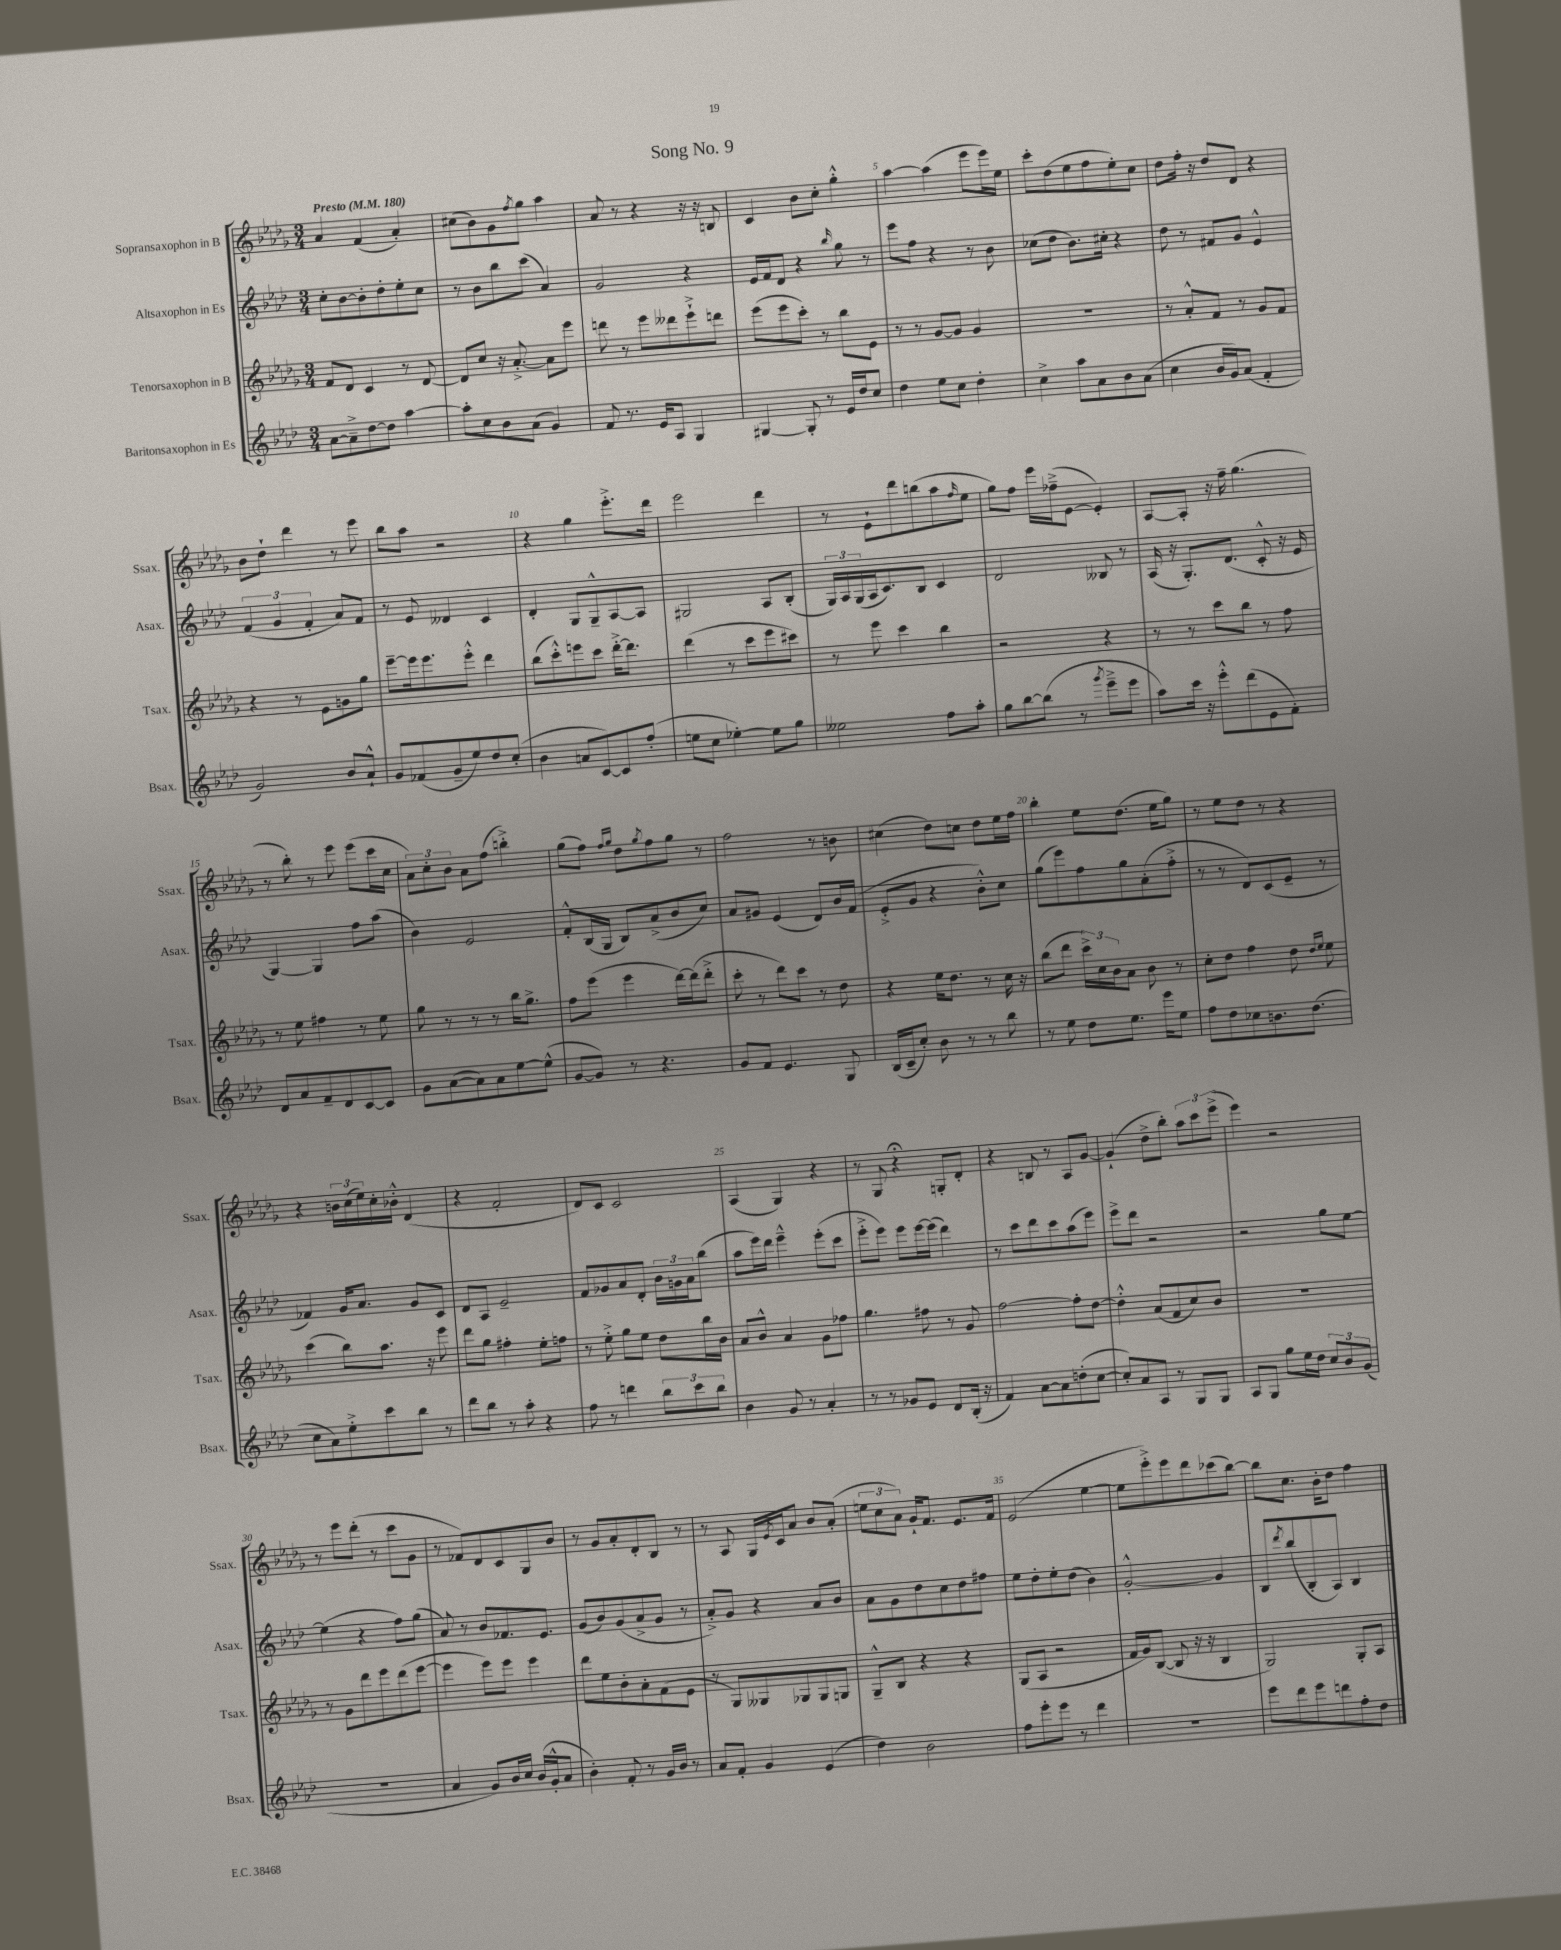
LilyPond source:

\header { title = "Song No. 9" }
<<
\new StaffGroup <<
\new Staff = "s0" \with { instrumentName = "Sopransaxophon in B" shortInstrumentName = "Ssax." } {
    \clef treble \key des \major \numericTimeSignature \time 3/4 \tempo "Presto" 4 = 180
    aes'4 f'4( aes'4-.) |
    cis''8( bes'8) ges'8 \acciaccatura { f''8 } ges''8 aes''4 |
    aes'8 r8 r4 r16 r16 b8 |
    c'4 bes'8 c''8-. ges''4-.-^ |
    aes''4~ aes''4( ees'''8 ees'''16) ees''16 |
    c'''8-. des''8( ees''8 f''8 ees''8-.) c''8 |
    des''8 f''16-. r16 des''8 des'8 r4 |
    bes'8 des''8-! des'''4 r8 ees'''8 |
    bes''8 aes''8 r2 |
    r4 ges''4 ees'''8.-.-> des'''16 |
    ees'''2 des'''4 |
    r8 ees'8-! des'''8 b''8( aes''8 \grace { f''16 } ees''8 |
    ges''8) f''8 ees'''16 fes''16--->( ees'8~ ees'4-.) |
    aes8~ aes8-. r16 f''16-- ges''4.( |
    r8 bes''8-.) r8 ees'''8 ees'''8( c'''16 c''16 |
    \tuplet 3/2 { aes'8) c''8-. bes'8 } aes'8 f''8( b''4-.->) |
    ges''8( f''8) \grace { f''16 ges''16 } des''8 \acciaccatura { ges''8 } f''8 ges''8 r8 |
    f''2 r8 b'8 |
    cis''4( des''8) c''8 des''8 ees''16 f''16 |
    bes''4-. ees''8 des''8.( ees''16 ges''8) |
    r8 ees''8 des''8 r8 r4 |
    r4 \tuplet 3/2 { b'16 c''16( ees''16) } c''16-. bes'16-.-^ des'4( |
    r4 f'2-. |
    des'8) c'8 c'2 |
    aes4( ges4) r4 |
    r8 ges8 r4\fermata g8-. des'8-. |
    r4 b8 r8 aes8 ges'8~ |
    ges'4-!( des''8-> bes''8-.) \tuplet 3/2 { aes''8 c'''8 ees'''8->( } |
    ees'''4) r2 |
    r8 ees'''8 des'''8-.( r8 c'''8 ges'8 |
    r8 fes'8) des'8 c'8 ges8 bes'8 |
    r8 ges'8 aes'8-. des'8-. bes8 r8 |
    r8 aes8 ges16 \acciaccatura { ees'8 } c'16 aes'8 bes'8 aes'8-.( |
    \tuplet 3/2 { e''8 c''8 aes'8) } ges'16-! f'8. ees'8. f'16 |
    ees'2( ees''4~ |
    ees''8 ees'''8-.->) ees'''8 des'''8 ces'''8( bes''8~) |
    bes''8 c''8. bes'16-. des''8 f''4 \bar "|." |
}
\new Staff = "s1" \with { instrumentName = "Altsaxophon in Es" shortInstrumentName = "Asax." } {
    \clef treble \key aes \major \numericTimeSignature \time 3/4
    c''8-. bes'8~ bes'8-. des''8-. ees''8-. c''8 |
    r8 bes'8 bes''8 c'''8( aes'4) |
    g'2 r4 |
    ees'16 f'16 des'8 r4 \grace { bes''16 } g''8 r8 |
    ees'''8 f''8 r4 r8 bes'8 |
    ces''8( des''8 bes'8.) cis''16-. r4 |
    des''8 r8 fis'8 g'8 ees'4-^ |
    \tuplet 3/2 { f'4( g'4 f'4-. } aes'8) f'8 |
    r8 ees'8 deses'4 c'4 |
    des'4-. g8 g8---^ aes8~ aes8 |
    gis2 aes8 bes8-.( |
    \tuplet 3/2 { g16) aes16 g16( } aes16 c'8.) bes8 c'4 |
    des'2 beses8 r8 |
    aes16( r16 g8.-.) des'8.( c'8-.-^ r16 ees'16 |
    g4~) g4 f''8 aes''8( |
    bes'4) ees'2 |
    f'8-.-^ bes16( g16 bes8) aes'8->( bes'8 c''8) |
    aes'8 gis'8 ees'4( des'8) bes'16 f'16( |
    ees'8-.-> g'8 r4 bes'8-.-^) c''8 |
    g''8( ees'''8) f''8 g''8 aes'8-.( f''8-.-> |
    r8 r8 des'8) c'8( ees'8-- r8 |
    fes'4) g'16 aes'8. g'8 c'8 |
    des'8 aes8 ees'2-- |
    f'8 ges'8 aes'8 des'8-. \tuplet 3/2 { bes'16 g'16 aes'16 } bes''8( |
    aes''8 ees'''16) des'''16 ees'''4---^ ees'''8-.( c'''8 |
    ees'''8-.-> ees'''8) ees'''8 ees'''16~ ees'''16( des'''4) |
    r8 c'''8 des'''8 c'''8 aes''8( ees'''8) |
    ees'''8-> des'''8 r2 |
    r2 g''8 ees''8~ |
    ees''4( r4 f''8) g''8( |
    aes'8) r8 bes'8 fes'8. ees'8. |
    g'8( bes'8) g'8( aes'8-> g'8 r8 |
    aes'8-.->) g'8 r4 aes'8 bes'8 |
    aes'8 g'8 des''8 c''8 des''8 fis''8 |
    ees''8 des''8-. ees''8-. des''8( bes'4) |
    g'2~-.-^ g'4 |
    bes8 \acciaccatura { des'''8 } bes''8( bes8-. aes8) bes4 \bar "|." |
}
\new Staff = "s2" \with { instrumentName = "Tenorsaxophon in B" shortInstrumentName = "Tsax." } {
    \clef treble \key des \major \numericTimeSignature \time 3/4
    f'8 des'8 c'4 r8 des'8~ |
    des'8 c''8 r16 aes'8.~-.-> aes'8 ees'''8 |
    d'''8 r8 ees'''8 deses'''8 ees'''8-!-> d'''8 |
    ees'''8( ees'''8 c'''8-.) r8 bes''8 ees'8 |
    r8 r8 ges'8~ ges'8 ges'4 |
    R2. |
    r8 aes'8-.-^ f'8 r8 ges'8 f'8 |
    r4 r8 ees'8 g'8 ges''8 |
    ees'''8~-- ees'''16 ees'''8. ees'''8-.-^ des'''4 |
    bes''8( c'''8-.-^) e'''8 c'''8 des'''16~-.-> des'''8. |
    des'''4( r8 c'''8 ees'''8 cis'''8) |
    r8 ees'''8 c'''4 bes''4 |
    r2 r4 |
    r8 r8 c'''8 bes''8 r8 f''8 |
    r8 ees''8 fis''4 r8 ees''8 |
    ges''8 r8 r8 r8 bes''16 ges''8.-> |
    f''8 ees'''8( ees'''4 des'''16~) des'''16( des'''8-.-> |
    c'''8-. r8 des'''8) c'''8 r8 des''8 |
    r4 ees''16 des''8. r8 c''16 r16 |
    bes''8( des'''8 \tuplet 3/2 { c'''16->) c''16 bes'16 } aes'8 bes'8 r8 |
    c''8-. des''8 f''4 des''8 \grace { des''16 ees''16 } ees''8 |
    c'''4( bes''8) aes''8. r16 ees'''8 |
    des'''8 ges''8 fis''4-. ees''8-. f''8 |
    r8 ees''8-.-> ges''8 ees''8 des''8 bes''16 bes'16 |
    aes'8 bes'8-^ aes'4 ges'8 fes''8 |
    ges''4. fis''8 r8 ges'8 |
    f''2~ f''8-. des''8~ |
    des''4-.-^ aes'8( f'8 c''8) bes'8 |
    r2. |
    r8 ges'8 des'''8 ees'''8 des'''8( ees'''8~ |
    ees'''4 ees'''8) ees'''8 ees'''4 |
    des'''8 ees''8 bes'8-. aes'8-. f'8( ees'8 |
    r8 ges8) geses8 ges8 ges8 g8 |
    ges8---^ bes8 r4 r4 |
    ges8( aes8 r2 |
    f'16 ges'16) bes8~( bes8 r16 r16 bes4 |
    ges2) ges8-. aes8 \bar "|." |
}
\new Staff = "s3" \with { instrumentName = "Baritonsaxophon in Es" shortInstrumentName = "Bsax." } {
    \clef treble \key aes \major \numericTimeSignature \time 3/4
    aes'8~ aes'8---> des''8~ des''8 aes''4~ |
    aes''8-. c''8 bes'8 aes'8( g'4) |
    f'8 r8. ees'16 aes8 g4 |
    gis4~ gis8-. r8 ees'16 des''16 c''8 |
    des''4 ees''8 c''8 des''4-. |
    c''4-> aes''8 aes'8 bes'8 aes'8( |
    c''4 bes'16 g'16) aes'8( f'4-. |
    g'2) bes'8 aes'8-!-^ |
    g'8 fes'8( g'8-- ees''8) des''8 c''8-.( |
    bes'4 a'8 c'8~) c'8 f''8-.( |
    e''8 c''8 ees''4~-.) ees''8 g''8 |
    eeses''2 f''8 aes''8-. |
    g''8 bes''8~ bes''8( r8 \acciaccatura { g'''8 } ees'''8---> ees'''8 |
    aes''8) c'''16 r16 ees'''8-.-^ des'''8( ees'8 f'8-.) |
    des'8 aes'8 f'8-- des'8 c'8~ c'8 |
    g'8 aes'8~( aes'8) aes'8 ees''8~ ees''8-^( |
    g'8~ g'8) r8 r4. |
    g'8 f'8 ees'4. g8 |
    bes16( c'16-- c''8-.) bes'8 r8 r8 bes''8 |
    r8 ees''8 des''8 ees''8. ees'''16 ees''8 |
    f''8 des''8 ces''8 b'8. des''8.( |
    c''8 aes'8) ees''8-.-> c'''8 bes''8 r8 |
    des'''8 bes''8 r8 aes''8-. r4 |
    f''8 r8 d'''4 \tuplet 3/2 { bes''8 c'''8 bes''8 } |
    bes'4 g'8 r8 aes'4-. |
    r8 r8 ges'8 ees'8 des'8 bes16-.( r16 |
    f'4) aes'8~ aes'8 d''8-.( c''8~ |
    c''8-.) aes'8 aes8 r8 g8 g8 |
    aes8 g8 g''8 ees''16 des''16 \tuplet 3/2 { c''8 bes'8 g'8( } |
    R2. |
    aes'4 g'8) bes'16 c''16 bes'16( g'16-.-^ aes'8 |
    bes'4-.) f'8-. r8 g'16 bes'16 r8 |
    aes'8 f'8-. g'4 ees'4( |
    des''4) bes'2 |
    f''8 ees'''8-. ees'''8 r8 des'''4 |
    R2. |
    ees'''8 des'''8 ees'''8 d'''8 f''8-. des''8 \bar "|." |
}
>>
>>
\layout { \context { \Score \override BarNumber.break-visibility = ##(#f #t #t) barNumberVisibility = #(every-nth-bar-number-visible 5) } }
